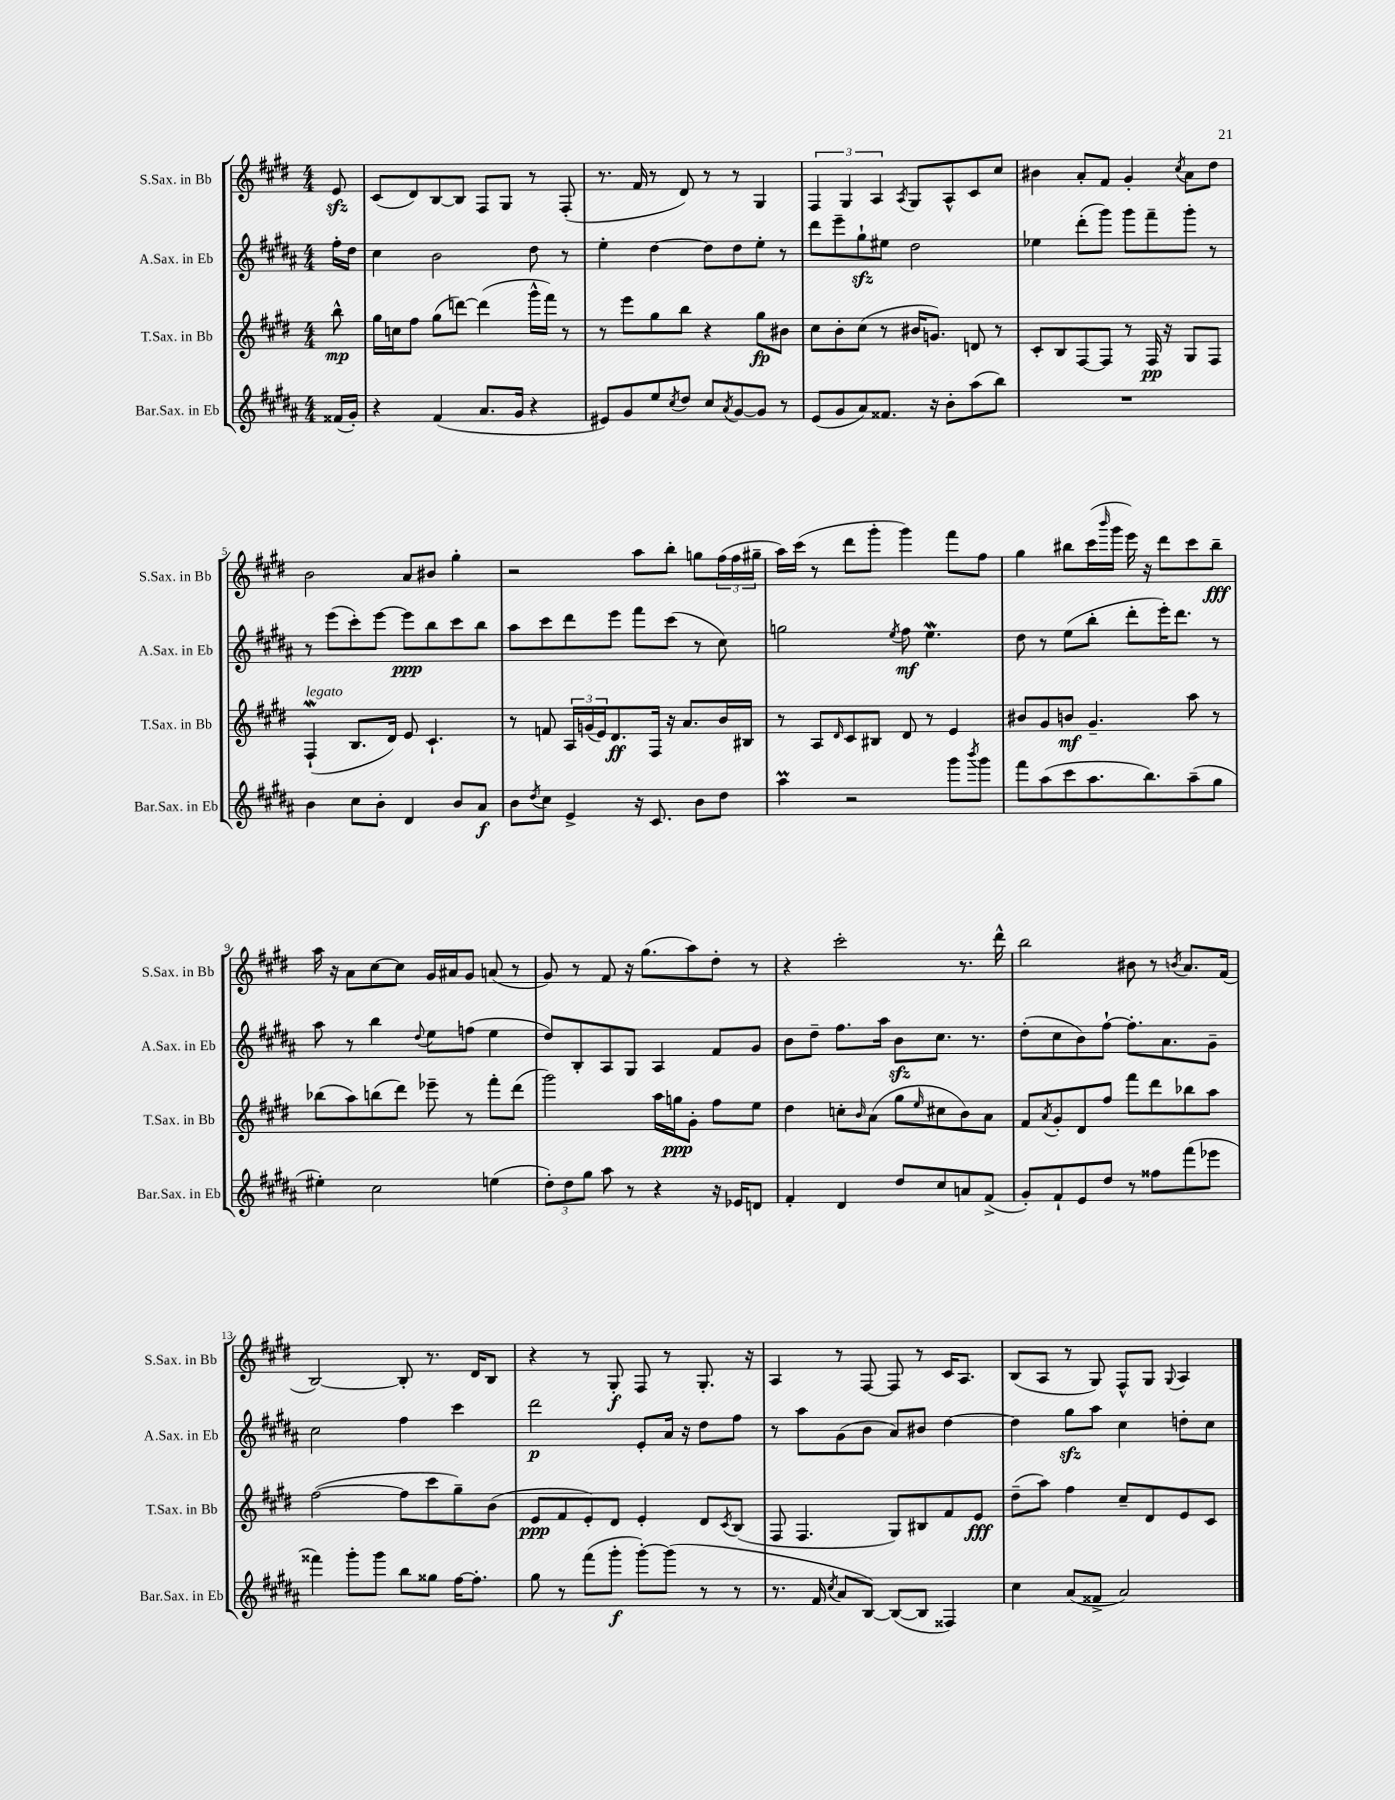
<<
\new StaffGroup <<
\new Staff = "s0" \with { instrumentName = "S.Sax. in Bb" shortInstrumentName = "S.Sax. in Bb" } {
    \clef treble \key e \major \numericTimeSignature \time 4/4 \partial 8
    e'8\sfz |
    cis'8( dis'8) b8~ b8 fis8 gis8 r8 fis8-.( |
    r8. fis'16 r8 dis'8) r8 r8 gis4 |
    \tuplet 3/2 { fis4 gis4 a4 } \acciaccatura { a8 } gis8 a8-^ cis'8 cis''8 |
    bis'4 a'8-. fis'8 gis'4-. \acciaccatura { cis''8 } a'8 dis''8 |
    b'2 a'8 bis'8 gis''4-. |
    r2 a''8 b''8-. g''8 \tuplet 3/2 { fis''16( fis''16 gis''16-- } |
    a''16) cis'''16( r8 dis'''8 gis'''8-. gis'''4) fis'''8 fis''8 |
    gis''4 bis''8 cis'''16( \grace { b'''16 } gis'''16 e'''16) r16 dis'''8 cis'''8 bis''8--\fff |
    a''16 r16 a'8 cis''8~ cis''8 gis'16 ais'16 gis'8 a'8( r8 |
    gis'8) r8 fis'8 r16 gis''8.( a''8) dis''8-. r8 |
    r4 cis'''2-. r8. dis'''16-^ |
    b''2 bis'8 r8 \acciaccatura { b'8 } a'8. fis'16( |
    b2~) b8-. r8. dis'16 b8 |
    r4 r8 gis8-.\f fis8 r8 gis8.-. r16 |
    a4 r8 fis8~ fis8 r8 cis'16 a8. |
    b8( a8 r8 gis8) fis8-^ gis8 \appoggiatura { gis8 } a4 \bar "|." |
}
\new Staff = "s1" \with { instrumentName = "A.Sax. in Eb" shortInstrumentName = "A.Sax. in Eb" } {
    \clef treble \key b \major \numericTimeSignature \time 4/4 \partial 8
    fis''16-. dis''16 |
    cis''4 b'2 dis''8 r8 |
    e''4-. dis''4~ dis''8 dis''8 e''8-. r8 |
    dis'''8 e'''8-- gis''8-!\sfz eis''8 dis''2 |
    ees''4 dis'''8-.( gis'''8) gis'''8 fis'''8-- gis'''8-. r8 |
    r8 e'''8( cis'''8-.) e'''8~ e'''8\ppp b''8 cis'''8 b''8 |
    ais''8 cis'''8 dis'''8 e'''8 fis'''8 cis'''8( r8 cis''8) |
    g''2 \acciaccatura { e''8 } fis''8\mf e''4.\mordent |
    dis''8 r8 e''8( b''8-. dis'''8-. e'''16-.) dis'''8. r8 |
    ais''8 r8 b''4 \appoggiatura { dis''8 } e''8 f''8( e''4 |
    dis''8) b8-. ais8 gis8 ais4 fis'8 gis'8 |
    b'8 dis''8-- fis''8. ais''16 b'8\sfz cis''8. r8. |
    dis''8-.( cis''8 b'8) fis''8~-! fis''8.-. ais'8. gis'8-- |
    cis''2 fis''4 cis'''4 |
    dis'''2\p e'8-. ais'16 r16 dis''8 fis''8 |
    r8 ais''8 gis'8( b'8 ais'8) bis'8 dis''4~ |
    dis''4 gis''8\sfz ais''8 cis''4 d''8-. cis''8 \bar "|." |
}
\new Staff = "s2" \with { instrumentName = "T.Sax. in Bb" shortInstrumentName = "T.Sax. in Bb" } {
    \clef treble \key e \major \numericTimeSignature \time 4/4 \partial 8
    b''8-^\mp |
    gis''16 c''16 fis''8 gis''8( d'''8~) d'''4( gis'''16-^ fis'''16) r8 |
    r8 e'''8 gis''8 b''8 r4 gis''8\fp bis'8 |
    cis''8 b'8-. cis''8( r8 bis'16 g'8.) d'8 r8 |
    cis'8-. b8 fis8~ fis8 r8 fis16\pp r16 gis8 fis8 |
    fis4-!\mordent^\markup { \italic "legato" }( b8. dis'16) e'8 cis'4.-! |
    r8 f'8 \tuplet 3/2 { a16 g'16( e'16) } dis'8.\ff fis16 r16 a'8. b'16 bis16 |
    r8 a8 \grace { dis'16 } cis'8 bis8 dis'8 r8 e'4 |
    bis'8 gis'8 b'8\mf gis'4.-- a''8 r8 |
    bes''8( a''8) b''8( dis'''8) ees'''8-- r8 fis'''8-. dis'''8( |
    gis'''2) a''16 g''16\ppp gis'8-. fis''8 e''8 |
    dis''4 c''8-. \grace { b'16 } a'8( gis''8 \grace { e''16 } cis''8 b'8) a'8 |
    fis'8 \acciaccatura { a'8 } gis'8-. dis'8 fis''8 fis'''8 dis'''8 bes''8 a''8 |
    fis''2~( fis''8 cis'''8 gis''8--) b'8( |
    e'8\ppp fis'8 e'8-.) dis'8 e'4-. dis'8 \acciaccatura { cis'8 } b8( |
    fis8 fis4. gis8) bis8 fis'8 e'8\fff |
    dis''8--( a''8) fis''4 cis''8-- dis'8 e'8 cis'8 \bar "|." |
}
\new Staff = "s3" \with { instrumentName = "Bar.Sax. in Eb" shortInstrumentName = "Bar.Sax. in Eb" } {
    \clef treble \key b \major \numericTimeSignature \time 4/4 \partial 8
    fisis'16( gis'16-.) |
    r4 fis'4( ais'8. gis'16 r4 |
    eis'8) gis'8 e''8 \acciaccatura { cis''8 } dis''8 cis''8 \acciaccatura { ais'8 } gis'8~ gis'8 r8 |
    e'8( gis'8 ais'8) fisis'8. r16 b'8-. ais''8( b''8) |
    R1 |
    b'4 cis''8 b'8-. dis'4 b'8 ais'8\f |
    b'8 \acciaccatura { dis''8 } cis''8 e'4-> r16 cis'8. b'8 dis''8 |
    ais''4\prall r2 gis'''8 \acciaccatura { b'''8 } gis'''8 |
    fis'''8 ais''8( cis'''8 ais''8. b''8.) ais''8--( gis''8 |
    eis''4-.) cis''2 e''4( |
    \tuplet 3/2 { dis''8-.) dis''8 gis''8 } ais''8 r8 r4 r16 ees'16 d'8 |
    fis'4-. dis'4 dis''8 cis''8 a'8 fis'8->( |
    gis'8-.) fis'8-! e'8 dis''8 r8 fisis''8 fis'''8( ees'''8 |
    fisis'''4) gis'''8-. gis'''8 b''8 gisis''8 fis''16~ fis''8.-. |
    gis''8 r8 fis'''8( gis'''8-.\f gis'''8~-.) gis'''8( r8 r8 |
    r8. fis'16 \acciaccatura { cis''8 } ais'8 b8~) b8~( b8 fisis4) |
    cis''4 ais'8( fisis'8-> ais'2) \bar "|." |
}
>>
>>
